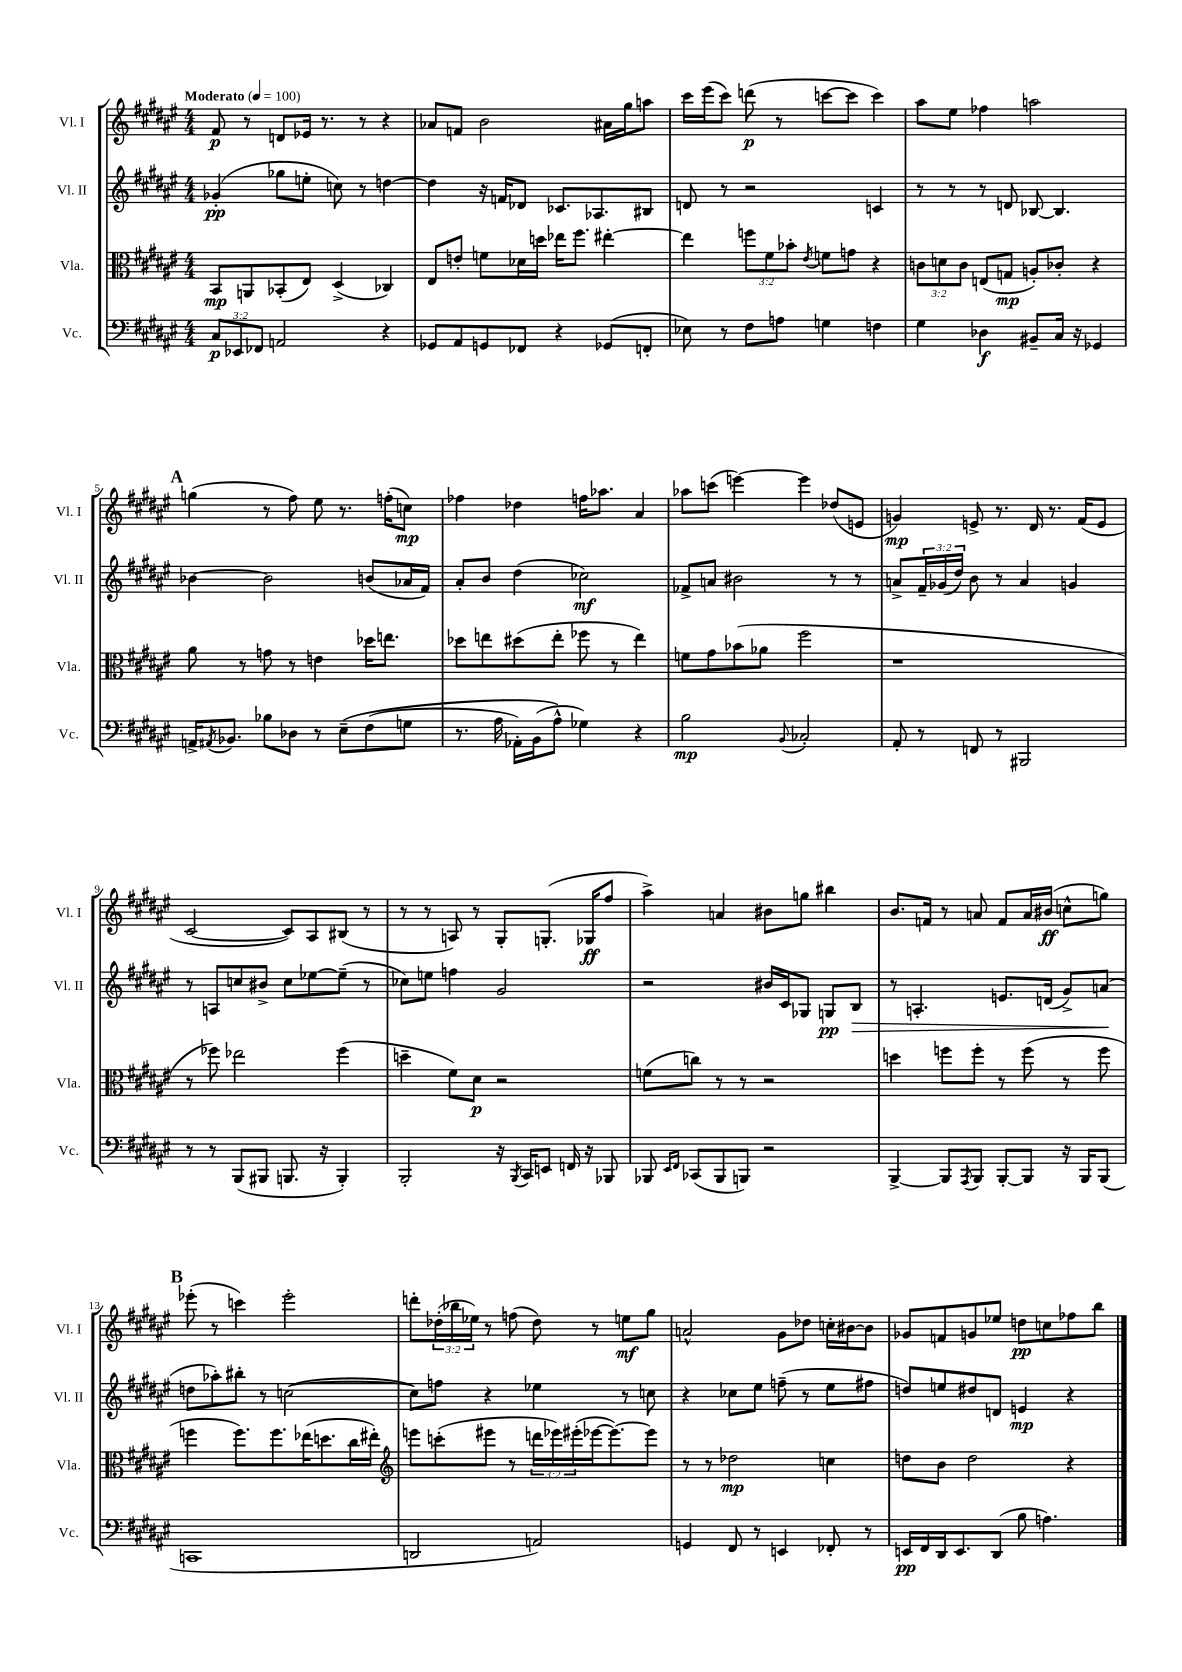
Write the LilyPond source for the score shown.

<<
\new StaffGroup <<
\new Staff = "s0" \with { instrumentName = "Vl. I" shortInstrumentName = "Vl. I" } {
    \clef treble \key fis \major \numericTimeSignature \time 4/4 \override Staff.TupletNumber.text = #tuplet-number::calc-fraction-text \tempo "Moderato" 4 = 100
    fis'8\p r8 d'8 ees'16 r8. r8 r4 |
    aes'8 f'8 b'2 ais'16 gis''16 a''8 |
    cis'''16 eis'''16( cis'''8) d'''8\p( r8 c'''8~ c'''8 c'''4) |
    ais''8 eis''8 fes''4 a''2 |
    \mark \markup { \bold "A" } g''4( r8 fis''8) eis''8 r8. f''16-.( c''8\mp) |
    fes''4 des''4 f''16 aes''8. ais'4 |
    aes''8 c'''8( e'''4~) e'''4 des''8( e'8 |
    g'4\mp) e'8-> r8. dis'16 r8. fis'16( e'8 |
    cis'2~ cis'8) ais8 bis8( r8 |
    r8 r8 a8) r8 gis8-. g8.-.( ges16\ff fis''8 |
    ais''4->) a'4 bis'8 g''8 bis''4 |
    b'8. f'16 r8 a'8 f'8 a'16 bis'16\ff( c''8-^ g''8) |
    \mark \markup { \bold "B" } ees'''8-.( r8 c'''4) ees'''2-. |
    d'''8-. \tuplet 3/2 { des''16-.( bes''16 ees''16) } r8 f''8( des''8) r8 e''8\mf gis''8 |
    a'2-^ gis'8 des''8 c''16-. bis'16~ bis'8 |
    ges'8 f'8 g'8 ees''8 d''8\pp c''8 fes''8 b''8 \bar "|." |
}
\new Staff = "s1" \with { instrumentName = "Vl. II" shortInstrumentName = "Vl. II" } {
    \clef treble \key fis \major \numericTimeSignature \time 4/4 \override Staff.TupletNumber.text = #tuplet-number::calc-fraction-text
    ges'4-.\pp( ges''8 e''8-. c''8) r8 d''4~ |
    d''4 r16 f'16 des'8 ces'8. aes8. bis8 |
    d'8 r8 r2 c'4 |
    r8 r8 r8 d'8 bes8~ bes4. |
    \mark \markup { \bold "A" } bes'4~ bes'2 b'8( aes'16 fis'16) |
    ais'8-. b'8 dis''4( ces''2\mf) |
    fes'8-> a'8 bis'2 r8 r8 |
    a'8-> \tuplet 3/2 { fis'16-- ges'16( dis''16) } b'8 r8 a'4 g'4 |
    r8 a8 c''8 bis'8-> c''8 ees''8~ ees''8--( r8 |
    ces''8) e''8 f''4 gis'2 |
    r2 bis'16 cis'16 ges8 g8\pp b8\> |
    r8 a4.-. e'8. d'16( gis'8->) a'8\!( |
    \mark \markup { \bold "B" } d''8 aes''8-.) bis''8-. r8 c''2~( |
    c''8) f''8 r4 ees''4 r8 c''8 |
    r4 ces''8 eis''8 f''8--( r8 eis''8 fis''8 |
    d''8) e''8 dis''8 d'8 e'4\mp r4 \bar "|." |
}
\new Staff = "s2" \with { instrumentName = "Vla." shortInstrumentName = "Vla." } {
    \clef alto \key fis \major \numericTimeSignature \time 4/4 \override Staff.TupletNumber.text = #tuplet-number::calc-fraction-text
    b,8\mp a,8 bes,8-.( eis8) dis4->( ces4) |
    eis8 e'8-. f'8 des'16 d''16 ees''16 fis''8. eis''4~-. |
    eis''4 \tuplet 3/2 { f''8 fis'8 bes'8-. } \acciaccatura { eis'8 } f'8 g'8 r4 |
    \tuplet 3/2 { c'8 d'8 c'8 } e8( g8\mp a8-.) ces'8-. r4 |
    \mark \markup { \bold "A" } ais'8 r8 g'8 r8 e'4 des''16 e''8. |
    des''8 e''8 dis''8( e''8-. fes''8 r8 e''4) |
    f'8 gis'8 bes'8( aes'8 fis''2 |
    r1 |
    r8 fes''8) ees''2 fes''4( |
    d''4-- fis'8) dis'8\p r2 |
    f'8( c''8) r8 r8 r2 |
    d''4 f''8 f''8-. r8 f''8( r8 f''8 |
    \mark \markup { \bold "B" } f''4 f''8.) f''8. ees''16( d''8. cis''16 eis''16-.) |
    \clef treble e'''8 c'''8-.( eis'''8 r8 \tuplet 3/2 { d'''16 ees'''16) eis'''16-.( } ees'''16~ ees'''8.~) ees'''8 |
    r8 r8 des''2\mp c''4 |
    d''8 b'8 d''2 r4 \bar "|." |
}
\new Staff = "s3" \with { instrumentName = "Vc." shortInstrumentName = "Vc." } {
    \clef bass \key fis \major \numericTimeSignature \time 4/4 \override Staff.TupletNumber.text = #tuplet-number::calc-fraction-text
    \tuplet 3/2 { cis8\p ees,8 fes,8 } a,2 r4 |
    ges,8 ais,8 g,8 fes,8 r4 ges,8( f,8-. |
    ees8) r8 fis8 a8 g4 f4 |
    gis4 des4\f bis,8-- cis16 r16 ges,4 |
    \mark \markup { \bold "A" } a,16-> \acciaccatura { ais,8 } bes,8. bes8 des8 r8 eis8--\( fis8( g8 |
    r8. ais16 aes,16-.) b,16( ais8-^\) ges4) r4 |
    b2\mp \appoggiatura { b,8 } ces2-. |
    ais,8-. r8 f,8 r8 bis,,2 |
    r8 r8 b,,8( bis,,8 b,,8. r16 b,,4-.) |
    b,,2-. r16 \acciaccatura { b,,8 } cis,16 e,8 f,16 r16 bes,,8 |
    bes,,8 \grace { eis,16 fis,16 } ces,8( bes,,8 b,,8) r2 |
    b,,4~-> b,,8 \acciaccatura { ais,,8 } b,,8 b,,8~-. b,,8 r16 b,,16 b,,8( |
    \mark \markup { \bold "B" } c,1 |
    d,2 a,2) |
    g,4 fis,8 r8 e,4 fes,8-. r8 |
    e,16\pp fis,16 dis,16 e,8. dis,8( b8 a4.) \bar "|." |
}
>>
>>
